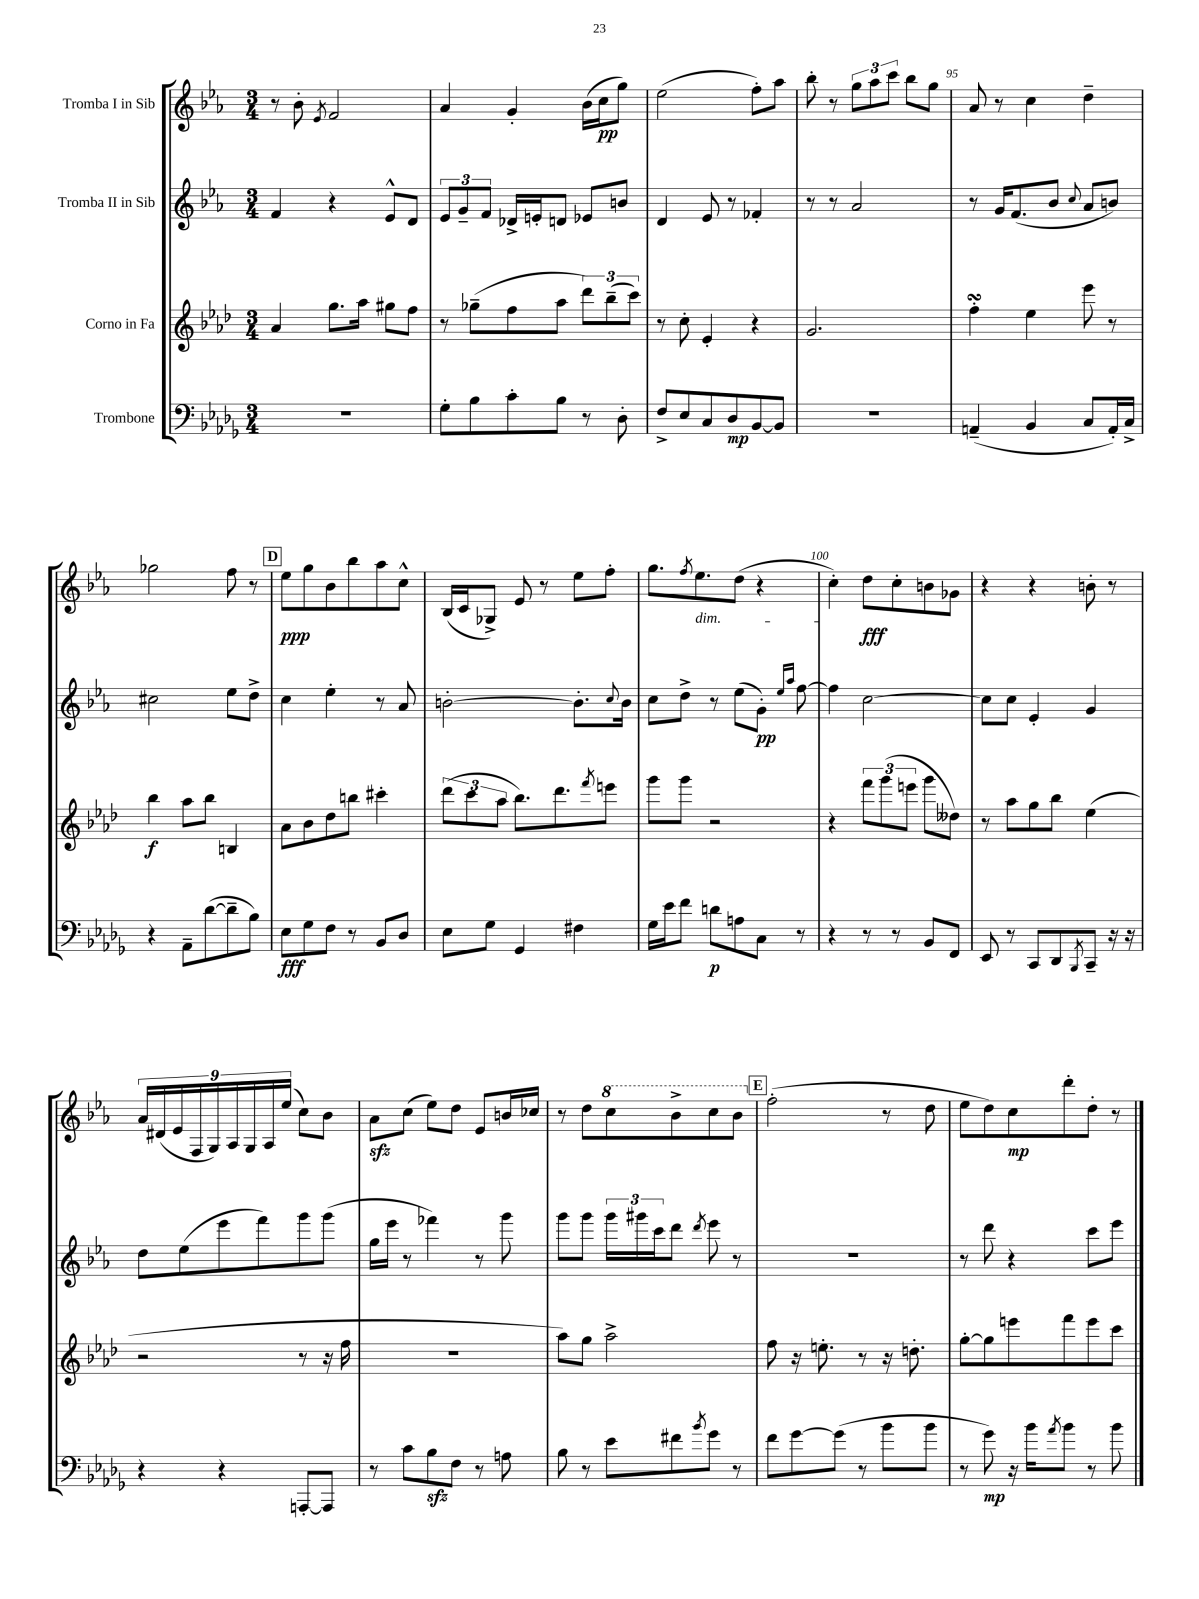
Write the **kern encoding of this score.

**kern	**dynam	**kern	**dynam	**kern	**dynam	**kern	**dynam
*part4	*part4	*part3	*part3	*part2	*part2	*part1	*part1
*staff4	*staff4	*staff3	*staff3	*staff2	*staff2	*staff1	*staff1
*I"Trombone	*	*I"Corno in Fa	*	*I"Tromba II in Sib	*	*I"Tromba I in Sib	*
*clefF4	*	*clefG2	*	*clefG2	*	*clefG2	*
*k[b-e-a-d-g-]	*	*k[b-e-a-d-]	*	*k[b-e-a-]	*	*k[b-e-a-]	*
*M3/4	*	*M3/4	*	*M3/4	*	*M3/4	*
=91	=91	=91	=91	=91	=91	=91	=91
2.r	.	4a-/	.	4f/	.	8r	.
.	.	.	.	.	.	8b-'\	.
.	.	.	.	.	.	8qe-/	.
.	.	8.gg\L	.	4r	.	2f/	.
.	.	16aa-\Jk	.	.	.	.	.
.	.	8gg#X\L	.	8e-^^/L	.	.	.
.	.	8ff\J	.	8d/J	.	.	.
=92	=92	=92	=92	=92	=92	=92	=92
8G-'\L	.	8r	.	12e-/L	.	4a-/	.
.	.	.	.	12g~/	.	.	.
8B-\	.	(8gg-X~\L	.	.	.	.	.
.	.	.	.	12f/J	.	.	.
8c'\	.	8ff\	.	16d-X^/LL	.	4g'/	.
.	.	.	.	16en'/J	.	.	.
8B-\J	.	8aa-\J	.	8dn/J	.	.	.
8r	.	12ddd-\L)	.	8e-X/L	.	(16b-\LL	.
.	.	.	.	.	.	16cc\J	pp
.	.	(12bb-~\	.	.	.	.	.
8D-'\	.	.	.	8bn/J	.	8gg\J)	.
.	.	12ccc\J)	.	.	.	.	.
=93	=93	=93	=93	=93	=93	=93	=93
8F^/L	.	8r	.	4d/	.	(2ee-\	.
8E-/	.	8cc'\	.	.	.	.	.
8C/	.	4e-'/	.	8e-/	.	.	.
8D-/	mp	.	.	8r	.	.	.
[8BB-/	.	4r	.	4f-X'/	.	8ff'\L)	.
8BB-/J]	.	.	.	.	.	8aa-\J	.
=94	=94	=94	=94	=94	=94	=94	=94
2.r	.	2.g/	.	8r	.	8bb-'\	.
.	.	.	.	8r	.	8r	.
.	.	.	.	2a-/	.	12gg\L	.
.	.	.	.	.	.	12aa-\	.
.	.	.	.	.	.	12ccc\J	.
.	.	.	.	.	.	8bb-\L	.
.	.	.	.	.	.	8gg\J	.
=95	=95	=95	=95	=95	=95	=95	=95
(4AAn~/	.	4ffsSSS'\	.	8r	.	8a-/	.
.	.	.	.	16g/KL	.	8r	.
.	.	.	.	(8.f/	.	.	.
4BB-/	.	4ee-\	.	.	.	4cc\	.
.	.	.	.	8b-/J	.	.	.
.	.	.	.	8qqcc/	.	.	.
8C/L	.	8eee-\	.	8a-/L	.	4dd~\	.
16AA'/L)	.	8r	.	8bn/J)	.	.	.
16C^/JJ	.	.	.	.	.	.	.
!!LO:LB:g=z
=96	=96	=96	=96	=96	=96	=96	=96
4r	.	4bb-\	f	2cc#X\	.	2gg-X\	.
8AA-~\L	.	8aa-\L	.	.	.	.	.
([8d-\	.	8bb-\J	.	.	.	.	.
8d-~\]	.	4Bn/	.	8ee-\L	.	8ff\	.
8B-\J)	.	.	.	8dd^\J	.	8r	.
!!LO:REH:place=s1:t=D
=97	=97	=97	=97	=97	=97	=97	=97
8E-\L	fff	8a-\L	.	4cc\	.	8ee-\L	ppp
8G-\	.	8b-\	.	.	.	8gg\	.
8F\J	.	8dd-\	.	4ee-'\	.	8b-\	.
8r	.	8bbn\J	.	.	.	8bb-\	.
8BB-/L	.	4ccc#X'\	.	8r	.	8aa-\	.
8D-/J	.	.	.	8a-/	.	8cc^^\J	.
=98	=98	=98	=98	=98	=98	=98	=98
8E-\L	.	(12ddd-\L	.	[2bn'\	.	(16B-/LL	.
.	.	.	.	.	.	16c/J	.
.	.	12ccc\	.	.	.	.	.
8G-\J	.	.	.	.	.	8G-X^/J)	.
.	.	12aa-\J	.	.	.	.	.
4GG-/	.	8.bb-\L)	.	.	.	8e-/	.
.	.	.	.	.	.	8r	.
.	.	8.ddd-\	.	.	.	.	.
4F#X\	.	.	.	8.b'\L]	.	8ee-\L	.
.	.	8qfff/	.	.	.	.	.
.	.	8eeen\J	.	.	.	8ff'\J	.
.	.	.	.	8qqcc/	.	.	.
.	.	.	.	16b\Jk	.	.	.
=99	=99	=99	=99	=99	=99	=99	=99
16G-\LL	.	8ggg\L	.	8cc\L	.	8.gg\L	.
16e-\J	.	.	.	.	.	.	.
8f\J	.	8ggg\J	.	8dd^\J	.	.	.
.	.	.	.	.	.	8qff/	.
!	!	!	!	!	!	!LO:TX:b:i:t=dim.	!
.	.	.	.	.	.	8.ee-\	.
8dn\L	p	2r	.	8r	.	.	.
8An\	.	.	.	(8ee-\L	.	(8dd\J	.
8C\J	.	.	.	8g'\J)	pp	4r	.
.	.	.	.	16qqee-/LL	.	.	.
.	.	.	.	16qqaa-/JJ	.	.	.
8r	.	.	.	[8ff\	.	.	.
=100	=100	=100	=100	=100	=100	=100	=100
4r	.	4r	.	4ff\]	.	4cc'\)	.
8r	.	12fff\L	.	[2cc\	.	8dd\L	fff
.	.	(12ggg\	.	.	.	.	.
8r	.	.	.	.	.	8cc'\	.
.	.	12eeen\J	.	.	.	.	.
8BB-/L	.	8ggg\L	.	.	.	8bn\	.
8FF/J	.	8dd--X\J)	.	.	.	8g-X\J	.
=101	=101	=101	=101	=101	=101	=101	=101
8EE-/	.	8r	.	8cc\L]	.	4r	.
8r	.	8aa-\L	.	8cc\J	.	.	.
8CC/L	.	8gg\	.	4e-'/	.	4r	.
8DD-/	.	8bb-\J	.	.	.	.	.
8qBBB-/	.	.	.	.	.	.	.
8CC~/J	.	(4ee-\	.	4g/	.	8bn'\	.
16r	.	.	.	.	.	8r	.
16r	.	.	.	.	.	.	.
!!LO:LB:g=z
=102	=102	=102	=102	=102	=102	=102	=102
4r	.	2r	.	8dd\L	.	18a-/LL	.
.	.	.	.	.	.	(18d#X/	.
.	.	.	.	.	.	18e-/	.
.	.	.	.	(8ee-\	.	.	.
.	.	.	.	.	.	18F/	.
.	.	.	.	.	.	18G/)	.
4r	.	.	.	8eee-\	.	.	.
.	.	.	.	.	.	18A-/	.
.	.	.	.	.	.	18G/	.
.	.	.	.	8fff\)	.	.	.
.	.	.	.	.	.	18A-/	.
.	.	.	.	.	.	(18ee-/JJ	.
[8AAAn'/L	.	8r	.	8ggg\	.	8cc\L)	.
8AAA/J]	.	16r	.	(8ggg\J	.	8b-\J	.
.	.	16ff\	.	.	.	.	.
=103	=103	=103	=103	=103	=103	=103	=103
8r	.	2.r	.	16gg\LL	.	8a-zz\L	.
.	.	.	.	16eee-\JJ	.	.	.
8c\L	.	.	.	8r	.	(8cc\J	.
8B-zz\	.	.	.	4fff-X\)	.	8ee-\L)	.
8F\J	.	.	.	.	.	8dd\J	.
8r	.	.	.	8r	.	8e-/L	.
8An\	.	.	.	8ggg\	.	16bn/L	.
.	.	.	.	.	.	16cc-X/JJ	.
=104	=104	=104	=104	=104	=104	=104	=104
8B-\	.	8aa-\L)	.	8ggg\L	.	8r	.
8r	.	8gg\J	.	8ggg\J	.	8dd\L	.
*	*	*	*	*	*	*8va	*
8e-\L	.	2aa-^\	.	24ggg\LL	.	8ccc\	.
.	.	.	.	24ggg#X\	.	.	.
.	.	.	.	24ccc\J	.	.	.
8f#X\	.	.	.	8ddd\J	.	8bb-^\	.
8qb-/	.	.	.	8qddd/	.	.	.
8g-\J	.	.	.	8eee-\	.	8ccc\	.
8r	.	.	.	8r	.	8bb-\J	.
!!LO:REH:place=s1:t=E
=105	=105	=105	=105	=105	=105	=105	=105
*	*	*	*	*	*	*X8va	*
8f\L	.	8ff\	.	2.r	.	(2ff'\	.
[8g-\	.	16r	.	.	.	.	.
.	.	8.een'\	.	.	.	.	.
(8g-\J]	.	.	.	.	.	.	.
8r	.	8r	.	.	.	.	.
8b-\L	.	16r	.	.	.	8r	.
.	.	8.ddn'\	.	.	.	.	.
8b-\J	.	.	.	.	.	8dd\	.
=106	=106	=106	=106	=106	=106	=106	=106
8r	.	[8gg'\L	.	8r	.	8ee-\L	.
8g-\)	mp	8gg\]	.	8ddd\	.	8dd\)	.
16r	.	8eeen\	.	4r	.	8cc\	mp
16b-\KL	.	.	.	.	.	.	.
8qa-/	.	.	.	.	.	.	.
8b-\J	.	8fff\	.	.	.	8ddd'\	.
8r	.	8eee\	.	8ccc\L	.	8dd'\J	.
8b-\	.	8ccc\J	.	8eee-\J	.	8r	.
==	==	==	==	==	==	==	==
*-	*-	*-	*-	*-	*-	*-	*-
